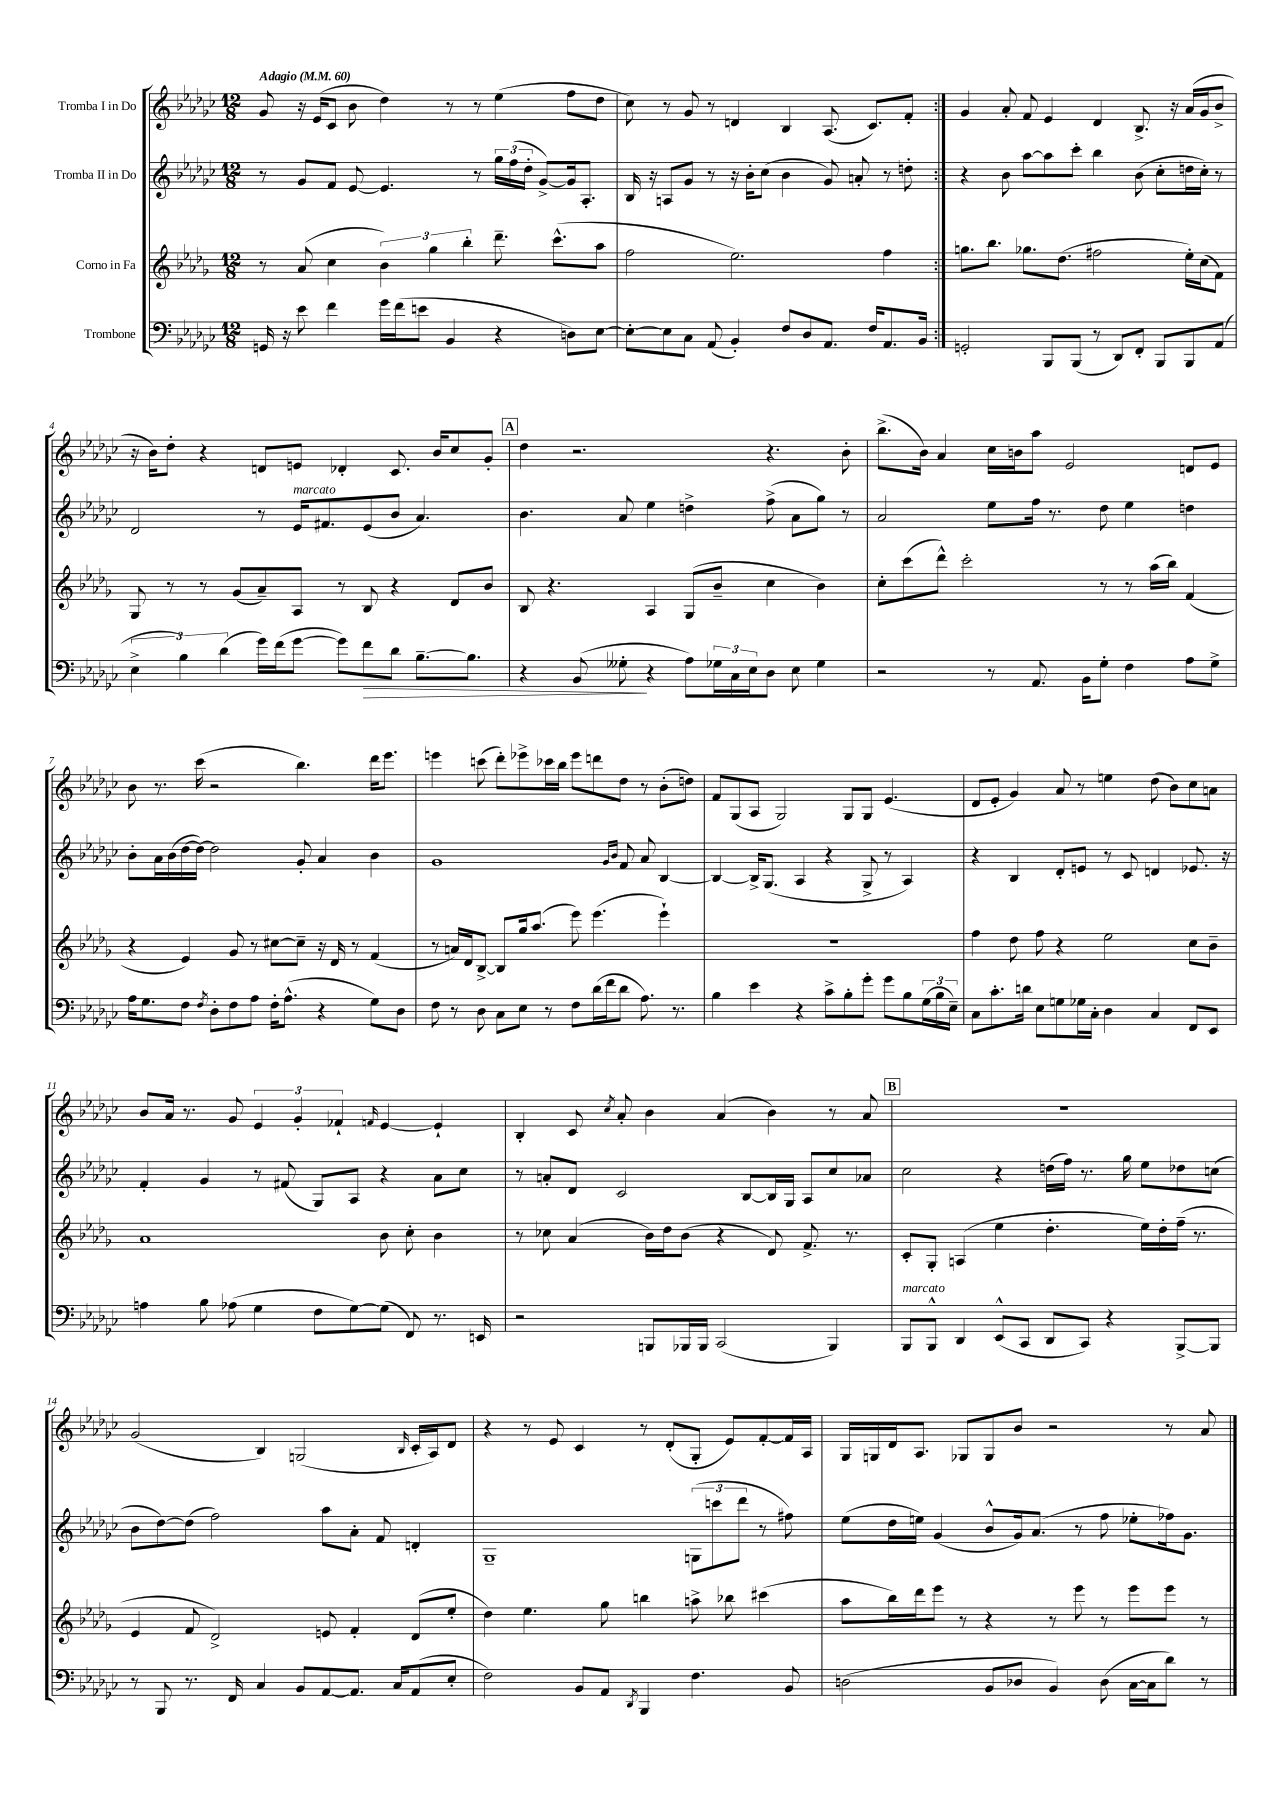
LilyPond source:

<<
\new StaffGroup <<
\new Staff = "s0" \with { instrumentName = "Tromba I in Do" } {
    \clef treble \key ges \major \numericTimeSignature \time 12/8 \tempo "Adagio" 4 = 60
    \repeat volta 2 { ges'8 r16 ees'16( ces'8 bes'8 des''4) r8 r8 ees''4( f''8 des''8 |
    ces''8) r8 ges'8 r8 d'4 bes4 aes8.( ces'8.) f'8-. | }
    ges'4 aes'8-. f'8 ees'4 des'4 bes8.-> r16 aes'16( ges'16 bes'8-> |
    r16 bes'16) des''8-. r4 d'8 e'8 des'4-. ces'8. bes'16 ces''8 ges'8-. |
    \mark \markup { \box "A" } des''4 r2. r4. bes'8-. |
    bes''8.->( bes'16) aes'4 ces''16 b'16 aes''8 ees'2 d'8 ees'8 |
    bes'8 r8. ces'''16( r2 bes''4.) des'''16 ees'''8. |
    e'''4 c'''8( des'''8-.) ees'''8-> ces'''16 bes''16 ees'''8 d'''8 des''8 r8 bes'8-.( d''8) |
    f'8 ges8( aes8 ges2) ges8 ges8 ees'4.( |
    des'8 ees'8-. ges'4) aes'8 r8 e''4 des''8( bes'8) ces''8 a'8 |
    bes'8 aes'16 r8. ges'8 \tuplet 3/2 { ees'4 ges'4-. fes'4-! } \grace { f'16 } ees'4~ ees'4-! |
    bes4-. ces'8 \acciaccatura { ces''8 } aes'8-. bes'4 aes'4( bes'4) r8 aes'8 |
    \mark \markup { \box "B" } R1. |
    ges'2( bes4) g2( \grace { bes16 } ces'16-. aes16) des'8 |
    r4 r8 ees'8 ces'4 r8 des'8-.( ges8-. ees'8) f'8~-. f'16 aes16 |
    ges16 g16 des'16 aes8. ges8 ges8 bes'8 r2 r8 aes'8 \bar "|." |
}
\new Staff = "s1" \with { instrumentName = "Tromba II in Do" } {
    \clef treble \key ges \major \numericTimeSignature \time 12/8
    \repeat volta 2 { r8 ges'8 f'8 ees'8~ ees'4. r8 \tuplet 3/2 { ges''16 f''16( des''16-. } ges'8~->) ges'16 aes8.-. |
    bes16 r16 a8 ges'8 r8 r16 bes'16-. ces''8( bes'4 ges'8) a'8-. r8 d''8-. | }
    r4 bes'8 aes''8~ aes''8 ces'''8-. bes''4 bes'8( ces''8-. d''16 ces''16-.) r8 |
    des'2 r8 ees'16^\markup { \italic "marcato" } fis'8. ees'8( bes'8 aes'4.) |
    \mark \markup { \box "A" } bes'4. aes'8 ees''4 d''4-> f''8->( aes'8 ges''8) r8 |
    aes'2 ees''8 f''16 r8. des''8 ees''4 d''4 |
    bes'8-. aes'16 bes'16( des''16~ des''16~) des''2 ges'8-. aes'4 bes'4 |
    ges'1 \grace { ges'16 bes'16 } f'8 aes'8 bes4~ |
    bes4~ bes16-> ges8.( aes4 r4 ges8-> r8 aes4) |
    r4 bes4 des'8-. e'8 r8 ces'8 d'4 ees'8. r16 |
    f'4-. ges'4 r8 fis'8( ges8) aes8 r4 aes'8 ces''8 |
    r8 a'8-. des'8 ces'2 bes8~ bes16 ges16 aes8 ces''8 aes'8 |
    \mark \markup { \box "B" } ces''2 r4 d''16( f''16) r8. ges''16 ees''8 des''8 c''8( |
    bes'8 des''8~) des''8( f''2) aes''8 aes'8-. f'8 d'4-. |
    ges1-- \tuplet 3/2 { g8( c'''8 des'''8 } r8 fis''8) |
    ees''8( des''16 e''16) ges'4( bes'8-^ ges'16) aes'8.( r8 f''8 ees''8-. fes''16) ges'8. \bar "|." |
}
\new Staff = "s2" \with { instrumentName = "Corno in Fa" } {
    \clef treble \key des \major \numericTimeSignature \time 12/8
    \repeat volta 2 { r8 aes'8( c''4 \tuplet 3/2 { bes'4) ges''4 bes''4-. } des'''8.-- c'''8.-^( aes''8 |
    f''2 ees''2.) f''4 | }
    g''8. bes''8. ges''8. des''8.( fis''2 ees''16-.) c''16( f'8) |
    ges8 r8 r8 ges'8( aes'8--) aes8 r8 bes8 r4 des'8 bes'8 |
    \mark \markup { \box "A" } bes8 r4. aes4 ges8( bes'8-- c''4 bes'4) |
    c''8-. c'''8( des'''8-^) c'''2-. r8 r8 aes''16( bes''16) f'4( |
    r4 ees'4) ges'8 r8 cis''8~ cis''8-- r16 des'16 r8 f'4( |
    r8 a'16) des'16 bes8~-> bes8 ges''16 aes''8.( ees'''8) ees'''4.( ees'''4-!) |
    R1. |
    f''4 des''8 f''8 r4 ees''2 c''8 bes'8-- |
    aes'1 bes'8 c''8-. bes'4 |
    r8 ces''8 aes'4( bes'16) des''16 bes'8( r4 des'8) f'8.-> r8. |
    \mark \markup { \box "B" } c'8-. ges8-. a4( ees''4 des''4.-. ees''16) des''16-. f''16--( r8. |
    ees'4 f'8 des'2->) e'8 f'4-. des'8( ees''8-. |
    des''4) ees''4. ges''8 b''4 a''8-> bes''8 cis'''4( |
    aes''8 bes''16) des'''16 ees'''8 r8 r4 r8 ees'''8 r8 ees'''8 ees'''8 r8 \bar "|." |
}
\new Staff = "s3" \with { instrumentName = "Trombone" } {
    \clef bass \key ges \major \numericTimeSignature \time 12/8
    \repeat volta 2 { g,16 r16 ees'8 f'4 ges'16 f'16( e'8 bes,4 r4 d8) ees8~ |
    ees8~-. ees8 ces8 aes,8( bes,4-.) f8 des8 aes,8. f16 aes,8. bes,16 | }
    g,2-. bes,,8 bes,,8( r8 des,8) f,8-. bes,,8 bes,,8 aes,8( |
    \tuplet 3/2 { ees4-> bes4) des'4( } ges'16) f'16( ges'8~ ges'8) f'8\> des'8 bes8.~-- bes8. |
    \mark \markup { \box "A" } r4 bes,8( geses8-.\! r4 aes8) \tuplet 3/2 { ges16 ces16 ees16 } des8 ees8 ges4 |
    r2 r8 aes,8. bes,16 ges8-. f4 aes8 ges8-> |
    aes16 ges8. f8 \acciaccatura { f8 } des8-. f8 aes8 f16-. aes8.-^( r4 ges8) des8 |
    f8 r8 des8 ces8 ees8 r8 f8 des'16( f'16 des'8 aes8.) r8. |
    bes4 ees'4 r4 ces'8-> bes8-. ges'8-. ges'8 bes8 \tuplet 3/2 { ges16( bes16 ees16--) } |
    ces8 ces'8.-. d'16 ees8 g8 ges16 ces16-. des4 ces4 f,8 ees,8 |
    a4 bes8 aes8( ges4 f8 ges8~) ges8( f,8) r8. e,16 |
    r2 b,,8 bes,,16 bes,,16 ces,2( bes,,4) |
    \mark \markup { \box "B" } bes,,8^\markup { \italic "marcato" } bes,,8-^ des,4 ees,8-^( ces,8 des,8 ces,8) r4 bes,,8~-> bes,,8 |
    r8 bes,,8 r8. f,16 ces4 bes,8 aes,8~ aes,8. ces16 aes,8( ees8-. |
    f2) bes,8 aes,8 \acciaccatura { des,8 } bes,,4 f4. bes,8 |
    d2( bes,8 des8 bes,4) des8( ces16~ ces16 des'8) r8 \bar "|." |
}
>>
>>
